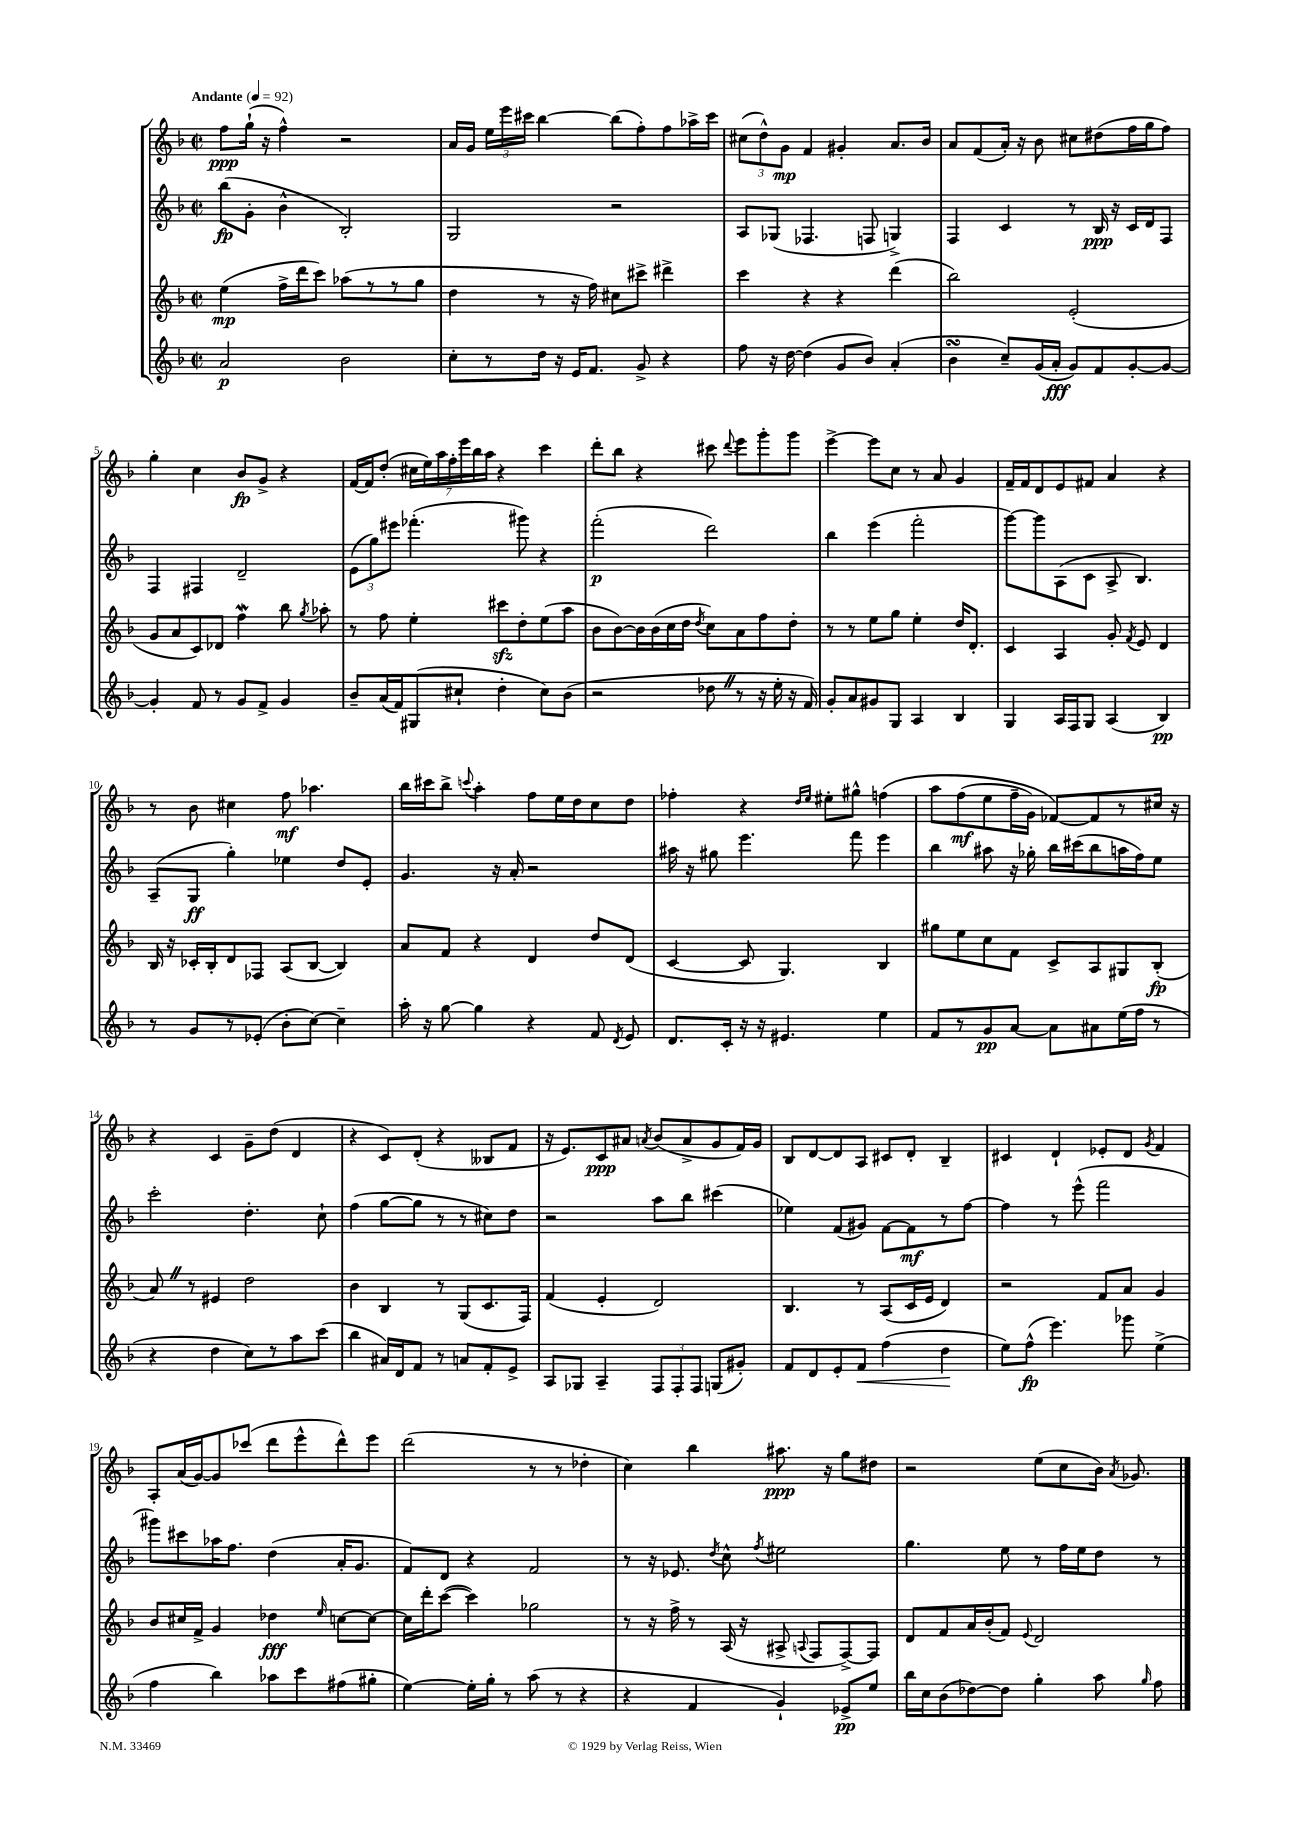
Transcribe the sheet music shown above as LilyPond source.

<<
\new StaffGroup <<
\new Staff = "s0" {
    \clef treble \key f \major \defaultTimeSignature \time 2/2 \tempo "Andante" 4 = 92
    \autoBeamOff f''8[\ppp g''16]-!( r16 f''4-^) r2 |
    a'16[ g'16] \tuplet 3/2 { e''16[ e'''16 cis'''16] } bes''4~ bes''8[( f''8-.) f''8 aes''16-> cis'''16] |
    \tuplet 3/2 { cis''8[( d''8-^) g'8]\mp } f'4 gis'4-. a'8.[ bes'16] |
    a'8[ f'8( a'16]-.) r16 bes'8 cis''8[ dis''8( f''16 g''16 f''8]) |
    g''4-. c''4 bes'8[\fp g'8]-> r4 |
    f'16[~ f'16 d''8]-.( \tuplet 7/4 { cis''16[ e''16) a''16 f''16-. e'''16 bes''16 a''16] } r4 c'''4 |
    d'''8[-. bes''8] r4 cis'''8 \appoggiatura { d'''8 } e'''8[ g'''8-. g'''8] |
    e'''4~-> e'''8[ c''8] r8 a'8 g'4 |
    f'16[-- f'16 d'8 e'8 fis'8] a'4 r4 |
    r8 bes'8 cis''4 f''8\mf aes''4. |
    bes''16[ cis'''16 bes''8]-> \appoggiatura { c'''8 } a''4-. f''8[ e''16 d''16 c''8 d''8] |
    fes''4-. r4 \grace { d''16[ e''16] } eis''8[-. gis''8]-^ f''4\( |
    a''8[ f''8\mf( e''8 f''16-- g'16]) fes'8[~\) fes'8 r8 cis''16] r16 |
    r4 c'4 g'8[-- d''8]( d'4 |
    r4 c'8[) d'8]-.( r4 beses8[ f'8] |
    r16 e'8.[) c'8\ppp ais'8] \acciaccatura { a'8 } bes'8[( a'8-> g'8 f'16) g'16] |
    bes8[ d'8~ d'8 a8] cis'8[ d'8]-. bes4-- |
    cis'4 d'4-! ees'8[-. d'8] \acciaccatura { g'8 } f'4 |
    a8[-. a'16( g'16~) g'8 ces'''8]( d'''8[ e'''8-^ d'''8-^) e'''8] |
    d'''2( r8 r8 des''4-. |
    c''4) bes''4 ais''8.\ppp r16 g''8[ dis''8] |
    r2 e''8[( c''8 bes'16]) \acciaccatura { a'8 } ges'8. \bar "|." |
}
\new Staff = "s1" {
    \clef treble \key f \major \defaultTimeSignature \time 2/2
    \autoBeamOff bes''8[\fp( g'8]-. bes'4-^ bes2-.) |
    g2 r2 |
    a8[ ges8]( fes4. f8 g4->) |
    f4 c'4 r8 bes16\ppp r16 c'16[ d'16 f8] |
    f4 fis4 d'2-- |
    \tuplet 3/2 { e'8[( g''8) eis'''8] } fes'''4.-.( gis'''8) r4 |
    f'''2-.\p( d'''2) |
    bes''4 e'''4( f'''2-. |
    g'''8[~) g'''8 a8( c'8] a8-> bes4.) |
    a8[--( g8]\ff g''4-.) ees''4 d''8[ e'8]-. |
    g'4. r16 a'16-. r2 |
    ais''16 r16 gis''8 e'''4. f'''8 e'''4 |
    bes''4 ais''8 r16 ges''16-. bes''16[ cis'''16( bes''8 a''16 f''16) e''8] |
    c'''2-. d''4.-. c''8-! |
    f''4( g''8[~ g''8] r8 r8 cis''8[) d''8] |
    r2 a''8[ bes''8] cis'''4( |
    ees''4) f'8[( gis'8]) f'8[~ f'8\mf r8 f''8]~ |
    f''4 r8 e'''8-^( f'''2 |
    gis'''8[) cis'''8 aes''16 f''8.] d''4( a'16[-. g'8.] |
    f'8[) d'8] r4 f'2 |
    r8 r16 ees'8. \acciaccatura { d''8 } c''8-^ \acciaccatura { f''8 } eis''2 |
    g''4. e''8 r8 f''16[ e''16 d''8] r8 \bar "|." |
}
\new Staff = "s2" {
    \clef treble \key f \major \defaultTimeSignature \time 2/2
    \autoBeamOff e''4\mp( f''16[-> d'''16 c'''8]) aes''8[( r8 r8 g''8] |
    d''4 r8 r16 f''16) cis''8[ cis'''8]-> dis'''4-> |
    c'''4 r4 r4 d'''4( |
    bes''2) e'2-.( |
    g'8[ a'8 c'8) des'8] f''4\mordent bes''8 \acciaccatura { g''8 } aes''8-. |
    r8 f''8 e''4-. cis'''8[\sfz d''8-. e''8( a''8] |
    bes'8[ bes'8~) bes'16 bes'16( c''16 d''16] \acciaccatura { d''8 } c''8[) a'8 f''8 d''8]-. |
    r8 r8 e''8[ g''8] e''4-. d''16[ d'8.]-. |
    c'4 a4 g'8-. \acciaccatura { f'8 } e'8 d'4 |
    bes16 r16 ces'16[-. bes16-. d'8 fes8] a8[( bes8]~ bes4) |
    a'8[ f'8] r4 d'4 d''8[ d'8]( |
    c'4~ c'8 g4.) bes4 |
    gis''8[ e''8 c''8 f'8] c'8[-> a8 gis8 bes8]-.\fp( |
    a'8) \once \override BreathingSign.text = \markup { \musicglyph "scripts.caesura.straight" } \breathe r8 eis'4 d''2 |
    bes'4 bes4 r8 g8[( c'8. f16]) |
    f'4( e'4-. d'2) |
    bes4. r8 a8[( c'16 e'16] d'4) |
    r2 f'8[ a'8] g'4 |
    bes'8[ cis''16 f'16]-> g'4 des''4\fff \grace { e''16 } c''8[~ c''8]~ |
    c''16[ d'''16-. c'''8]~( c'''4) ges''2 |
    r8 r16 f''16-> r8 a16( r16 ais8-> \appoggiatura { a8 } f8[ f8~->) f8] |
    d'8[ f'8 a'16 bes'16-.( f'8]) \appoggiatura { e'8 } d'2 \bar "|." |
}
\new Staff = "s3" {
    \clef treble \key f \major \defaultTimeSignature \time 2/2
    \autoBeamOff a'2\p bes'2 |
    c''8[-. r8 d''16] r16 e'16[ f'8.] g'8-> r4 |
    f''8 r16 d''16~ d''4( g'8[ bes'8]) a'4-.( |
    bes'4\turn c''8[--) g'16( a'16]-.\fff g'8[) f'8 g'8~-. g'8]~ |
    g'4-. f'8 r8 g'8[ f'8]-> g'4 |
    bes'8[-- a'16( f'16) gis8( cis''8]-! d''4-. cis''8[) bes'8]( |
    r2 des''8 \once \override BreathingSign.text = \markup { \musicglyph "scripts.caesura.straight" } \breathe r8 r16 e''16-. r16 f'16) |
    g'8[-. a'8 gis'8 g8] a4 bes4 |
    g4 a16[ f16 g8] a4( bes4\pp) |
    r8 g'8[ r8 ees'8]-.( bes'8[-. c''8]~) c''4-- |
    a''16-. r16 g''8~ g''4 r4 f'8 \acciaccatura { d'8 } e'8 |
    d'8.[ c'16]-. r16 r16 eis'4. e''4 |
    f'8[ r8 g'8\pp a'8]~ a'8[ ais'8 e''16( f''16] r8 |
    r4 d''4 c''8[) r8 a''8 c'''8]( |
    bes''4 ais'16[) d'16 f'8] r8 a'8[ f'8-. e'8]-> |
    a8[ ges8] a4-- \tuplet 3/2 { f8[ f8-. f8] } g8[( gis'8]-.) |
    f'8[ d'8 e'8-. f'8]\< f''4( d''4\! |
    e''8[) f''8]-^\fp( e'''4.) ges'''8 e''4->( |
    f''4 bes''4) aes''8[ c'''8 fis''8( gis''8]-. |
    e''4~) e''16[-. g''16]-. r8 a''8( r8 r4 |
    r4 f'4 g'4-!) ees'8[->\pp e''8] |
    bes''16[ c''16 bes'8( des''8~) des''8] g''4-. a''8 \grace { g''16 } f''8 \bar "|." |
}
>>
>>
